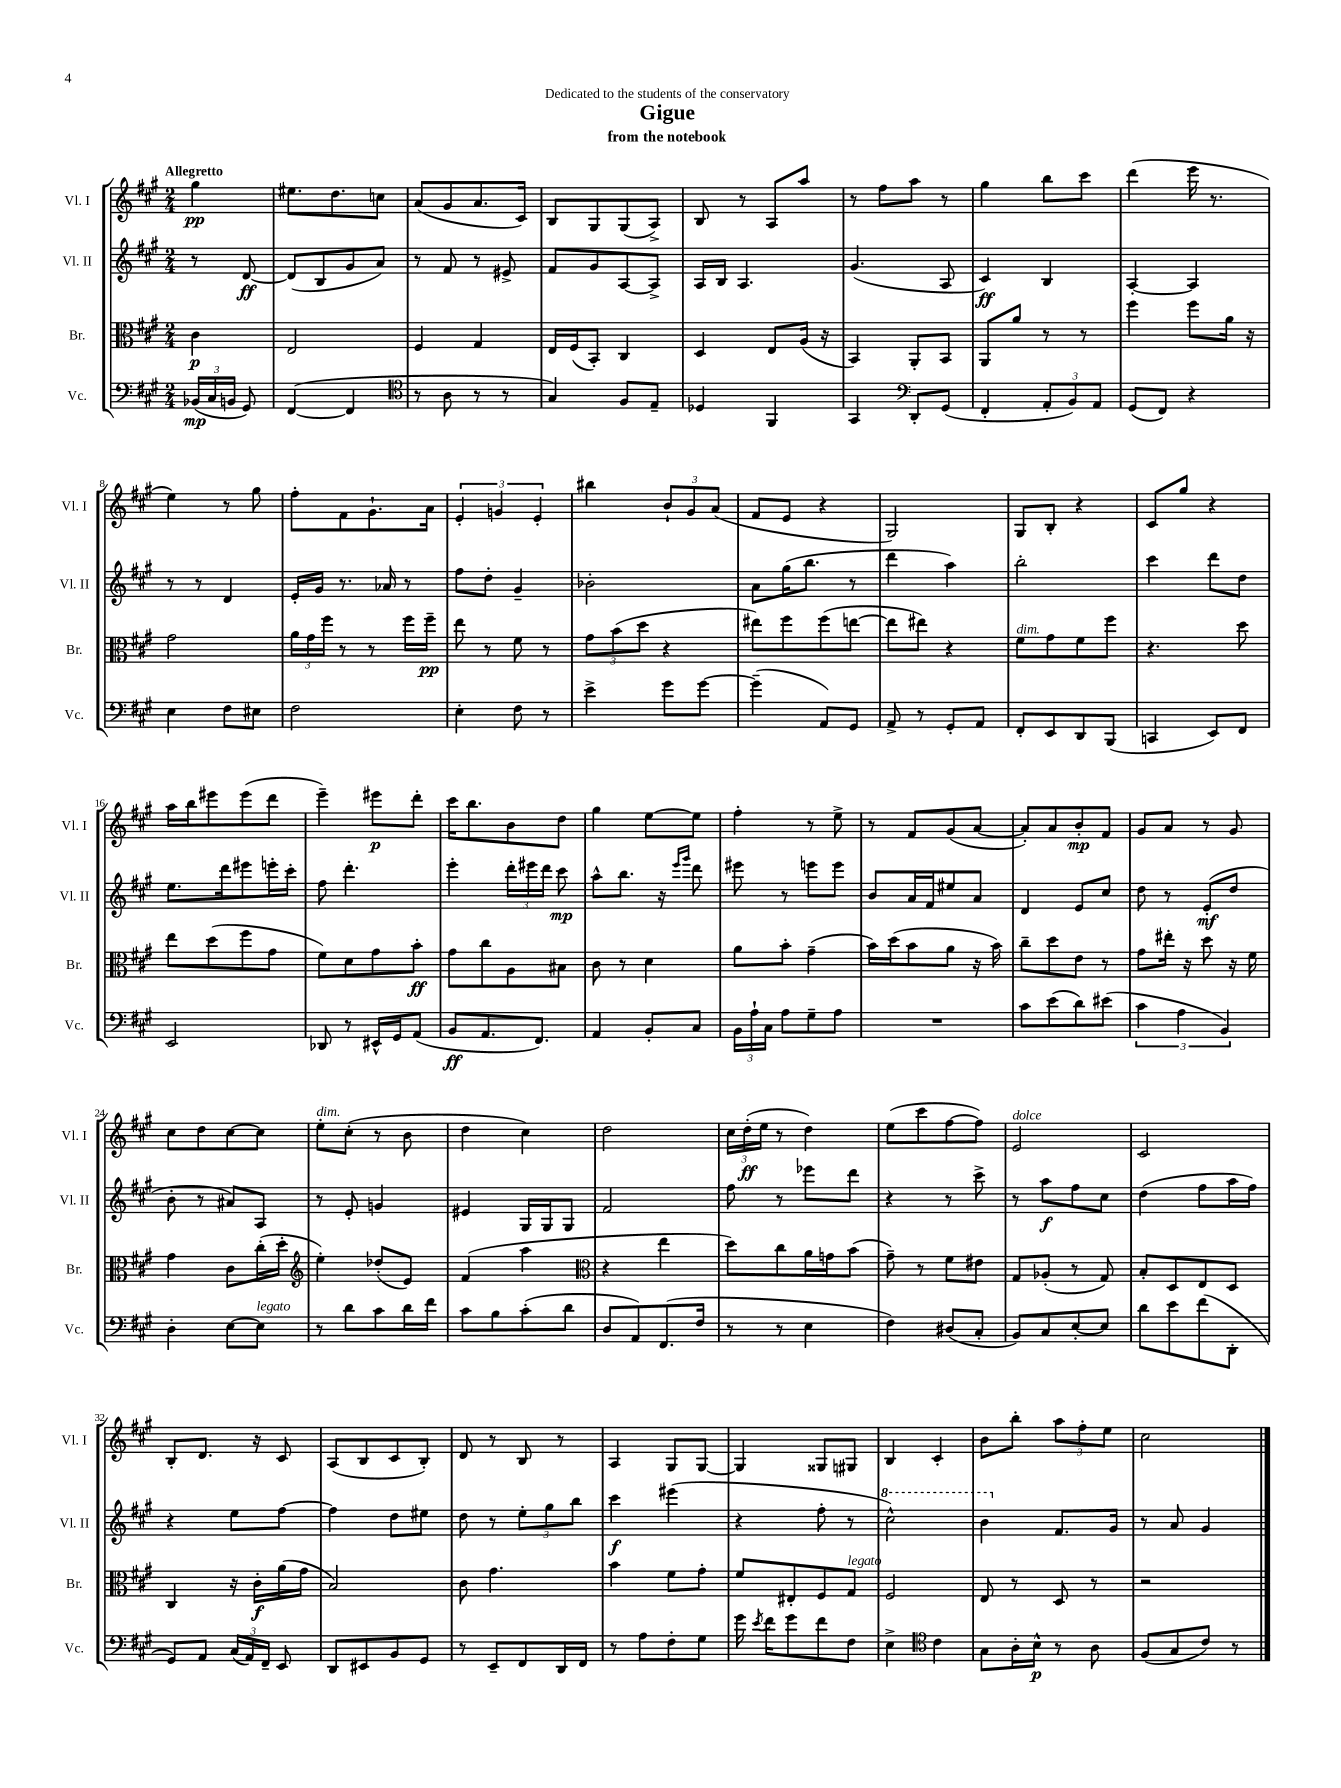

**kern	**dynam	**kern	**dynam	**kern	**dynam	**kern	**dynam
*part4	*part4	*part3	*part3	*part2	*part2	*part1	*part1
*staff4	*staff4	*staff3	*staff3	*staff2	*staff2	*staff1	*staff1
*I"Vc.	*	*I"Br.	*	*I"Vl. II	*	*I"Vl. I	*
*I'Vc.	*	*I'Br.	*	*I'Vl. II	*	*I'Vl. I	*
*clefF4	*	*clefC3	*	*clefG2	*	*clefG2	*
*k[f#c#g#]	*	*k[f#c#g#]	*	*k[f#c#g#]	*	*k[f#c#g#]	*
*M2/4	*	*M2/4	*	*M2/4	*	*M2/4	*
=	=	=	=	=	=	=	=
!	!	!	!	!	!	!LO:TX:a:B:t=Allegretto	!
(24BB-X/LL	mp	4c#\	p	8r	.	4gg#\	pp
24C#/	.	.	.	.	.	.	.
24BBn/JJ	.	.	.	.	.	.	.
8GG#/)	.	.	.	[8d/	ff	.	.
=1	=1	=1	=1	=1	=1	=1	=1
([4FF#/	.	2E/	.	(8d/L]	.	8.ee#X\L	.
.	.	.	.	8B/	.	.	.
.	.	.	.	.	.	8.dd\	.
4FF#/]	.	.	.	8g#/	.	.	.
.	.	.	.	8a/J)	.	8ccn\J	.
=2	=2	=2	=2	=2	=2	=2	=2
*clefC4	*	*	*	*	*	*	*
8r	.	4F#/	.	8r	.	(8a/L	.
8A\	.	.	.	8f#/	.	8g#/	.
8r	.	4G#/	.	8r	.	8.a/	.
8r	.	.	.	8e#X^/	.	.	.
.	.	.	.	.	.	16c#/Jk)	.
=3	=3	=3	=3	=3	=3	=3	=3
4G#/)	.	16E/LL	.	8f#/L	.	8B/L	.
.	.	(16F#/J	.	.	.	.	.
.	.	8BB'/J)	.	8g#/	.	8G#/	.
8F#/L	.	4C#/	.	[8A/	.	(8G#/	.
8E~/J	.	.	.	8A^/J]	.	8A^/J)	.
=4	=4	=4	=4	=4	=4	=4	=4
4D-X/	.	4D/	.	16A/LL	.	8B/	.
.	.	.	.	16B/JJ	.	.	.
.	.	.	.	4.A/	.	8r	.
4FF#/	.	8E/L	.	.	.	8A/L	.
.	.	(16A/Jk	.	.	.	8aa/J	.
.	.	16r	.	.	.	.	.
=5	=5	=5	=5	=5	=5	=5	=5
4GG#/	.	4BB/)	.	(4.g#/	.	8r	.
.	.	.	.	.	.	8ff#\L	.
*clefF4	*	*	*	*	*	*	*
8DD'/L	.	8AA'/L	.	.	.	8aa\J	.
(8GG#/J	.	8BB/J	.	8A/	.	8r	.
=6	=6	=6	=6	=6	=6	=6	=6
4FF#'/	.	8AA/L	.	4c#/)	ff	4gg#\	.
.	.	8a/J	.	.	.	.	.
12AA'/L	.	8r	.	4B/	.	8bb\L	.
12BB/)	.	.	.	.	.	.	.
.	.	8r	.	.	.	8ccc#\J	.
12AA/J	.	.	.	.	.	.	.
=7	=7	=7	=7	=7	=7	=7	=7
(8GG#/L	.	4ff#\	.	[4A'/	.	(4ddd\	.
8FF#/J)	.	.	.	.	.	.	.
4r	.	8ff#\L	.	4A/]	.	16eee\	.
.	.	.	.	.	.	8.r	.
.	.	16a\Jk	.	.	.	.	.
.	.	16r	.	.	.	.	.
!!LO:LB:g=z
=8	=8	=8	=8	=8	=8	=8	=8
4E\	.	2g#\	.	8r	.	4ee\)	.
.	.	.	.	8r	.	.	.
8F#\L	.	.	.	4d/	.	8r	.
8E#X\J	.	.	.	.	.	8gg#\	.
=9	=9	=9	=9	=9	=9	=9	=9
2F#\	.	24a\LL	.	16e'/LL	.	8ff#'\L	.
.	.	24g#\	.	.	.	.	.
.	.	.	.	16g#/JJ	.	.	.
.	.	24ff#\JJ	.	.	.	.	.
.	.	8r	.	8.r	.	8f#\	.
.	.	8r	.	.	.	8.g#`\	.
.	.	.	.	16a-X/	.	.	.
.	.	16ff#\LL	.	8r	.	.	.
.	.	16ff#~\JJ	pp	.	.	16a\Jk	.
=10	=10	=10	=10	=10	=10	=10	=10
4E'\	.	8ee\	.	8ff#\L	.	6e'/	.
.	.	8r	.	8dd'\J	.	.	.
.	.	.	.	.	.	6gn/	.
8F#\	.	8f#\	.	4g#~/	.	.	.
.	.	.	.	.	.	6e'/	.
8r	.	8r	.	.	.	.	.
=11	=11	=11	=11	=11	=11	=11	=11
4e^\	.	12g#\L	.	2b-X'\	.	4bb#X\	.
.	.	(12b\	.	.	.	.	.
.	.	12dd\J	.	.	.	.	.
8g#\L	.	4r	.	.	.	12b`/L	.
.	.	.	.	.	.	12g#/	.
[8g#\J	.	.	.	.	.	.	.
.	.	.	.	.	.	(12a/J	.
=12	=12	=12	=12	=12	=12	=12	=12
(4g#~\]	.	8ee#X\L)	.	8a\L	.	8f#/L	.
.	.	8ff#\	.	(16gg#\K	.	8e/J	.
.	.	.	.	8.bb\J	.	.	.
8AA/L)	.	(8ff#\	.	.	.	4r	.
8GG#/J	.	[8een\J	.	8r	.	.	.
=13	=13	=13	=13	=13	=13	=13	=13
8AA^/	.	8ee\L]	.	4ddd\	.	2G#/)	.
8r	.	8ee#X\J)	.	.	.	.	.
8GG#'/L	.	4r	.	4aa\)	.	.	.
8AA/J	.	.	.	.	.	.	.
=14	=14	=14	=14	=14	=14	=14	=14
!	!	!LO:TX:a:i:t=dim.	!	!	!	!	!
8FF#'/L	.	8f#\L	.	2bb'\	.	8G#/L	.
8EE/	.	8g#\	.	.	.	8B'/J	.
8DD/	.	8f#\	.	.	.	4r	.
(8BBB/J	.	8ff#\J	.	.	.	.	.
=15	=15	=15	=15	=15	=15	=15	=15
4CCn/	.	4.r	.	4ccc#\	.	8c#/L	.
.	.	.	.	.	.	8gg#/J	.
8EE/L)	.	.	.	8ddd\L	.	4r	.
8FF#/J	.	8dd\	.	8dd\J	.	.	.
!!LO:LB:g=z
=16	=16	=16	=16	=16	=16	=16	=16
2EE/	.	8ee\L	.	8.ee\L	.	16aa\LL	.
.	.	.	.	.	.	16bb\J	.
.	.	(8dd\	.	.	.	8eee#X\	.
.	.	.	.	16ddd\k	.	.	.
.	.	8ff#\	.	8eee#X\	.	(8eee#\	.
.	.	8g#\J	.	16eeen'\L	.	8ddd\J	.
.	.	.	.	16ccc#'\JJ	.	.	.
=17	=17	=17	=17	=17	=17	=17	=17
8DD-X/	.	8f#\L)	.	8ff#\	.	4eee~\)	.
8r	.	8d\	.	4.ddd'\	.	.	.
16EE#X^^/LL	.	8g#\	.	.	.	8eee#X\L	p
16GG#/J	.	.	.	.	.	.	.
(8AA/J	.	8b'\J	ff	.	.	8ddd'\J	.
=18	=18	=18	=18	=18	=18	=18	=18
8BB/L	ff	8g#\L	.	4eee'\	.	16ccc#\KL	.
.	.	.	.	.	.	8.bb\	.
8.AA/	.	8cc#\	.	.	.	.	.
.	.	8A\	.	24ddd'\LL	.	8b\	.
.	.	.	.	24eee#X\	.	.	.
8.FF#/J)	.	.	.	.	.	.	.
.	.	.	.	24ddd\JJ	.	.	.
.	.	8B#X\J	.	8ccc#\	mp	8dd\J	.
=19	=19	=19	=19	=19	=19	=19	=19
4AA/	.	8c#\	.	8aa^^\L	.	4gg#\	.
.	.	8r	.	8.bb\J	.	.	.
8BB'/L	.	4d\	.	.	.	[8ee\L	.
.	.	.	.	16r	.	.	.
.	.	.	.	16qqeee/LL	.	.	.
.	.	.	.	16qqggg#/JJ	.	.	.
8C#/J	.	.	.	8ddd\	.	8ee\J]	.
=20	=20	=20	=20	=20	=20	=20	=20
24BB\LL	.	8a\L	.	8eee#X\	.	4ff#'\	.
24A`\	.	.	.	.	.	.	.
24C#\JJ	.	.	.	.	.	.	.
8A\L	.	8b'\J	.	8r	.	.	.
8G#~\	.	(4g#~\	.	8eeen\L	.	8r	.
8A\J	.	.	.	8eee\J	.	8ee^\	.
=21	=21	=21	=21	=21	=21	=21	=21
2r	.	16b\LL)	.	8b/L	.	8r	.
.	.	(16dd\J	.	.	.	.	.
.	.	8b\	.	16a/L	.	8f#/L	.
.	.	.	.	16f#/J	.	.	.
.	.	8a\J	.	8ee#X/	.	(8g#/	.
.	.	16r	.	8a/J	.	[8a/J	.
.	.	16b\)	.	.	.	.	.
=22	=22	=22	=22	=22	=22	=22	=22
8c#\L	.	8cc#~\L	.	4d/	.	8a'/L])	.
(8e\	.	8dd\	.	.	.	8a/	.
8d\)	.	8e\J	.	8e/L	.	8b'/	mp
(8e#X\J	.	8r	.	8cc#/J	.	8f#/J	.
=23	=23	=23	=23	=23	=23	=23	=23
6c#\	.	8g#\L	.	8dd\	.	8g#/L	.
.	.	16ee#X'\Jk	.	8r	.	8a/J	.
6A\	.	.	.	.	.	.	.
.	.	16r	.	.	.	.	.
.	.	8dd\	.	(8e'/L	mf	8r	.
6BB/)	.	.	.	.	.	.	.
.	.	16r	.	8dd/J	.	8g#/	.
.	.	16f#\	.	.	.	.	.
!!LO:LB:g=z
=24	=24	=24	=24	=24	=24	=24	=24
4D'\	.	4g#\	.	8b'\	.	8cc#\L	.
.	.	.	.	8r	.	8dd\	.
[8E\L	.	8c#\L	.	8a#X/L)	.	[8cc#\	.
!LO:TX:a:i:t=legato	!	!	!	!	!	!	!
8E\J]	.	(16cc#'\L	.	8A/J	.	8cc#\J]	.
.	.	16dd'\JJ	.	.	.	.	.
=25	=25	=25	=25	=25	=25	=25	=25
*	*	*clefG2	*	*	*	*	*
!	!	!	!	!	!	!LO:TX:a:i:t=dim.	!
8r	.	4ee'\)	.	8r	.	8ee'\L	.
8d\L	.	.	.	8e'/	.	(8cc#'\J	.
8c#\	.	(8dd-X'/L	.	4gn/	.	8r	.
16d\L	.	8e/J)	.	.	.	8b\	.
16f#\JJ	.	.	.	.	.	.	.
=26	=26	=26	=26	=26	=26	=26	=26
8c#\L	.	(4f#/	.	4e#X/	.	4dd\	.
8B\	.	.	.	.	.	.	.
(8c#'\	.	4aa\	.	16G#/LL	.	4cc#\)	.
.	.	.	.	16G#/J	.	.	.
8d\J	.	.	.	8G#/J	.	.	.
=27	=27	=27	=27	=27	=27	=27	=27
*	*	*clefC3	*	*	*	*	*
8D/L	.	4r	.	2f#/	.	2dd\	.
8AA/)	.	.	.	.	.	.	.
(8.FF#/	.	4ee\	.	.	.	.	.
16F#/Jk	.	.	.	.	.	.	.
=28	=28	=28	=28	=28	=28	=28	=28
8r	.	8dd\L)	.	8ff#\	.	24cc#\LL	.
.	.	.	.	.	.	(24dd'\	ff
.	.	.	.	.	.	24ee\JJ	.
8r	.	8cc#\	.	8r	.	8r	.
4E\	.	16a\L	.	8eee-X\L	.	4dd\)	.
.	.	16gn\J	.	.	.	.	.
.	.	(8b\J	.	8ddd\J	.	.	.
=29	=29	=29	=29	=29	=29	=29	=29
4F#\)	.	8g#~\)	.	4r	.	(8ee\L	.
.	.	8r	.	.	.	8ccc#\	.
(8D#X/L	.	8f#\L	.	8r	.	[8ff#\	.
8C#'/J	.	8e#X\J	.	8ccc#^\	.	8ff#\J])	.
=30	=30	=30	=30	=30	=30	=30	=30
!	!	!	!	!	!	!LO:TX:a:i:t=dolce	!
8BB/L)	.	8G#/L	.	8r	.	2e/	.
8C#/	.	(8A-X'/J	.	8aa\L	f	.	.
[8E'/	.	8r	.	8ff#\	.	.	.
8E/J]	.	8G#/)	.	8cc#\J	.	.	.
=31	=31	=31	=31	=31	=31	=31	=31
8d\L	.	8B'/L	.	(4dd\	.	2c#/	.
8e\	.	8D/	.	.	.	.	.
(8f#\	.	8E/	.	8ff#\L	.	.	.
8DD'\J	.	8D/J	.	16aa\L	.	.	.
.	.	.	.	16ff#\JJ)	.	.	.
!!LO:LB:g=z
=32	=32	=32	=32	=32	=32	=32	=32
8GG#/L)	.	4C#/	.	4r	.	8B'/L	.
8AA/J	.	.	.	.	.	8.d/J	.
(24C#/LL	.	16r	.	8ee\L	.	.	.
24AA/)	.	.	.	.	.	.	.
.	.	16c#'\LL	f	.	.	16r	.
24FF#~/JJ	.	.	.	.	.	.	.
8EE/	.	(16a\	.	[8ff#\J	.	8c#/	.
.	.	16g#\JJ	.	.	.	.	.
=33	=33	=33	=33	=33	=33	=33	=33
8DD/L	.	2B/)	.	4ff#\]	.	(8A/L	.
8EE#X/	.	.	.	.	.	8B/	.
8BB/	.	.	.	8dd\L	.	8c#/	.
8GG#/J	.	.	.	8ee#X\J	.	8B'/J)	.
=34	=34	=34	=34	=34	=34	=34	=34
8r	.	8c#\	.	8dd\	.	8d/	.
8EE~/L	.	4.g#\	.	8r	.	8r	.
8FF#/	.	.	.	12ee'\L	.	8B/	.
.	.	.	.	12gg#\	.	.	.
16DD/L	.	.	.	.	.	8r	.
.	.	.	.	12bb\J	.	.	.
16FF#/JJ	.	.	.	.	.	.	.
=35	=35	=35	=35	=35	=35	=35	=35
8r	.	4b\	.	4ccc#\	f	4A/	.
8A\L	.	.	.	.	.	.	.
8F#'\	.	8f#\L	.	(4eee#X\	.	8G#/L	.
8G#\J	.	8g#'\J	.	.	.	[8G#/J	.
=36	=36	=36	=36	=36	=36	=36	=36
16g#\	.	8f#/L	.	4r	.	4G#/]	.
8qe/	.	.	.	.	.	.	.
16f#\KL	.	.	.	.	.	.	.
8g#\	.	8E#X'/	.	.	.	.	.
8f#\	.	8F#/	.	8ff#'\	.	8G##X/L	.
!	!	!LO:TX:a:i:t=legato	!	!	!	!	!
8F#\J	.	8G#/J	.	8r	.	8G#X/J	.
=37	=37	=37	=37	=37	=37	=37	=37
*	*	*	*	*8va	*	*	*
4E^\	.	2F#/	.	2ccc#^^\)	.	4B/	.
*clefC4	*	*	*	*	*	*	*
4c#\	.	.	.	.	.	4c#'/	.
=38	=38	=38	=38	=38	=38	=38	=38
8G#\L	.	8E/	.	4bb\	.	8b\L	.
16A'\L	.	8r	.	.	.	8bb'\J	.
16B^^\JJ	p	.	.	.	.	.	.
*	*	*	*	*X8va	*	*	*
8r	.	8D/	.	8.f#/L	.	12aa\L	.
.	.	.	.	.	.	12ff#'\	.
8A\	.	8r	.	.	.	.	.
.	.	.	.	.	.	12ee\J	.
.	.	.	.	16g#/Jk	.	.	.
=39	=39	=39	=39	=39	=39	=39	=39
(8F#/L	.	2r	.	8r	.	2cc#\	.
8G#/	.	.	.	8a/	.	.	.
8c#/J)	.	.	.	4g#/	.	.	.
8r	.	.	.	.	.	.	.
==	==	==	==	==	==	==	==
*-	*-	*-	*-	*-	*-	*-	*-
